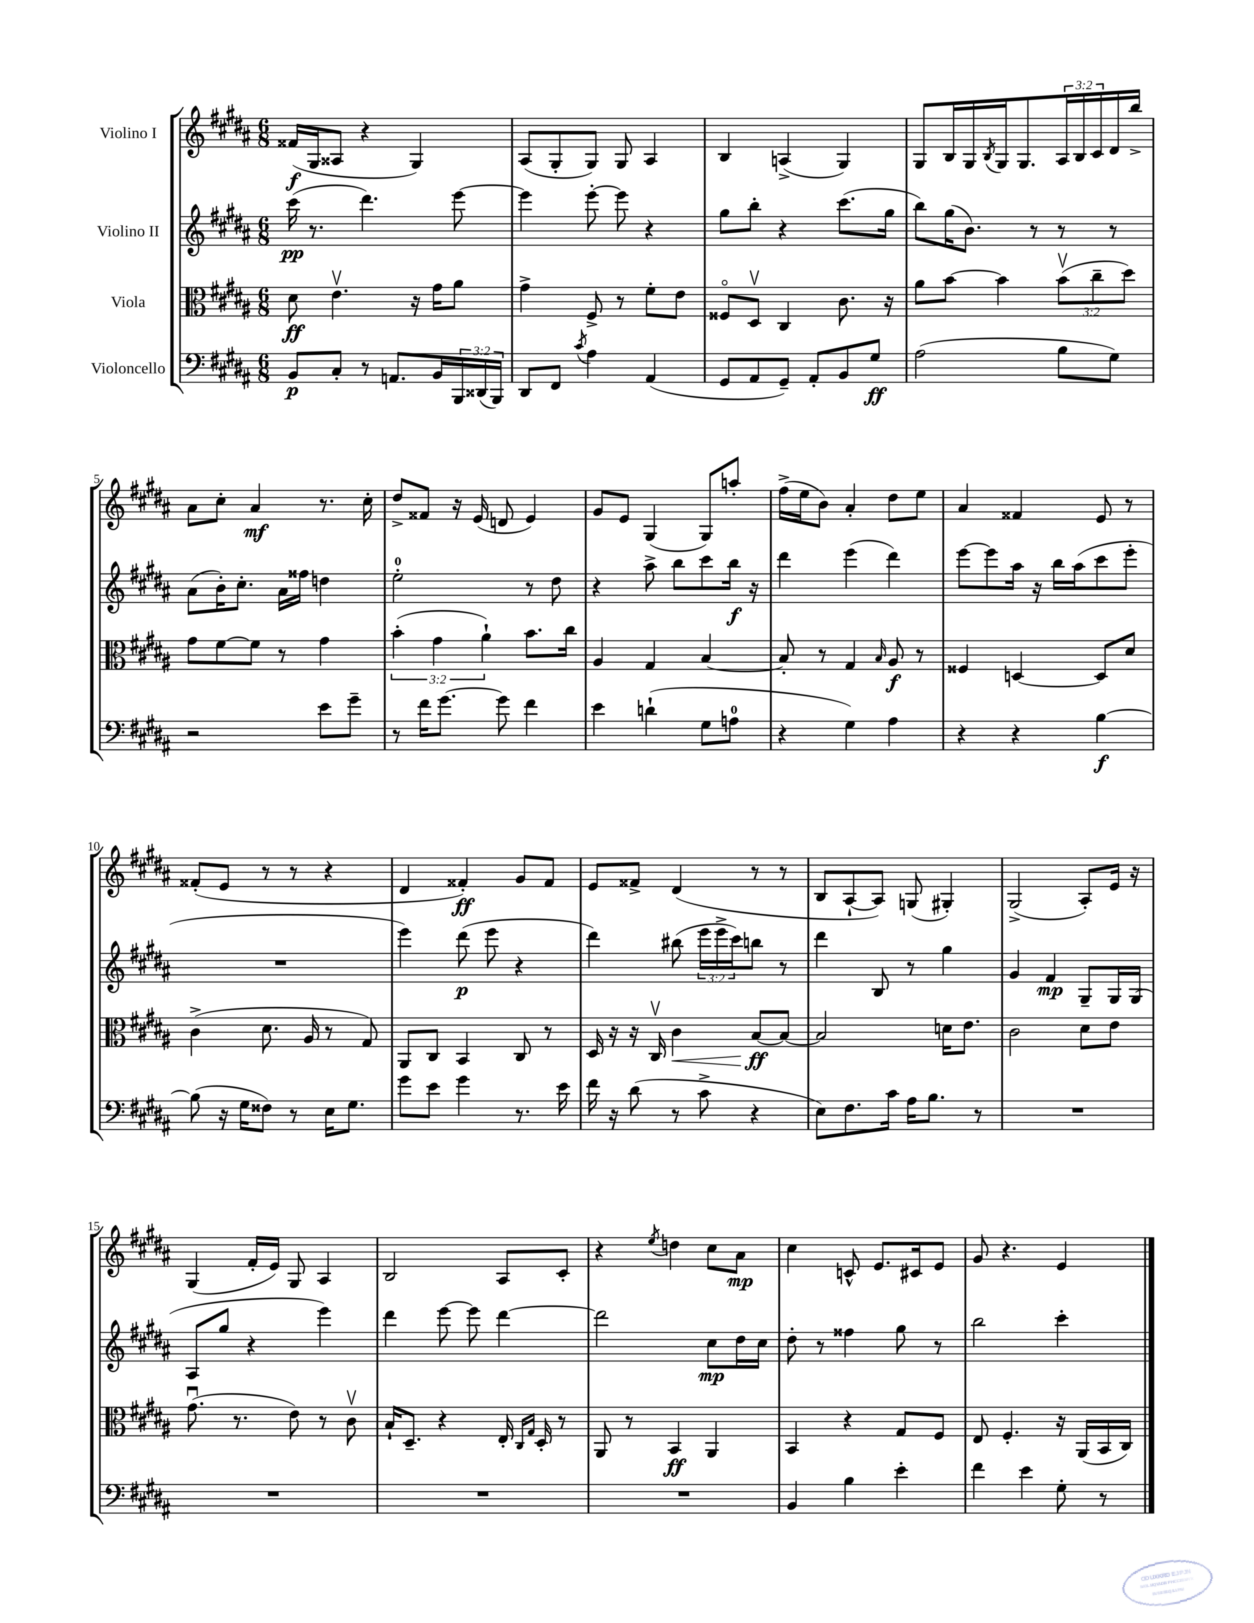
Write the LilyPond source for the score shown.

<<
\new StaffGroup <<
\new Staff = "s0" \with { instrumentName = "Violino I" } {
    \clef treble \key b \major \numericTimeSignature \time 6/8 \override Staff.TupletNumber.text = #tuplet-number::calc-fraction-text
    fisis'16\f( gis16 aisis8 r4 gis4) |
    ais8( gis8-. gis8) gis8 ais4 |
    b4 a4->( gis4) |
    gis8 b16 gis16 \acciaccatura { b8 } gis16 gis8. \tuplet 3/2 { ais16 b16 cis'16 } dis'16 b''16-> |
    ais'8 cis''8-. ais'4\mf r8. cis''16-. |
    dis''8-> fisis'8 r16 e'16( d'8 e'4) |
    gis'8 e'8 gis4( gis8) a''8-. |
    fis''16->( e''16 b'8) ais'4-. dis''8 e''8 |
    ais'4 fisis'4 e'8 r8 |
    fisis'8-.( e'8 r8 r8 r4 |
    dis'4 fisis'4-.\ff) gis'8 fisis'8 |
    e'8 fisis'8-> dis'4( r8 r8 |
    b8 ais8~-! ais8) g8( gis4-.) |
    gis2->( ais8-.) e'16 r16 |
    gis4( fis'16-. e'16) gis8 ais4 |
    b2 ais8 cis'8-. |
    r4 \acciaccatura { e''8 } d''4 cis''8 ais'8\mp |
    cis''4 c'8-^ e'8. cis'16 e'8 |
    gis'8 r4. e'4 \bar "|." |
}
\new Staff = "s1" \with { instrumentName = "Violino II" } {
    \clef treble \key b \major \numericTimeSignature \time 6/8 \override Staff.TupletNumber.text = #tuplet-number::calc-fraction-text
    cis'''16\pp( r8. dis'''4.) e'''8~ |
    e'''4 e'''8~-. e'''8 r4 |
    gis''8 b''8-. r4 cis'''8.( gis''16 |
    b''8) gis''16( b'8.) r8 r8 r8 |
    ais'8( b'16-.) cis''8.-. ais'16 fisis''16 d''4 |
    e''2-0-. r8 dis''8 |
    r4 ais''8-> b''8 cis'''8 b''16\f r16 |
    dis'''4 e'''4( dis'''4) |
    e'''8~ e'''8 ais''16 r16 b''16 ais''16( cis'''8 e'''8-. |
    R2. |
    e'''4) dis'''8\p( e'''8 r4 |
    dis'''4) bis''8( \tuplet 3/2 { e'''16 e'''16-> cis'''16) } b''8 r8 |
    dis'''4 b8 r8 gis''4 |
    gis'4 fis'4\mp gis8-- gis16 gis16( |
    ais8 gis''8 r4 e'''4) |
    dis'''4 e'''8~ e'''8 dis'''4~ |
    dis'''2 cis''8\mp dis''16 cis''16 |
    dis''8-. r8 fisis''4 gis''8 r8 |
    b''2 cis'''4-. \bar "|." |
}
\new Staff = "s2" \with { instrumentName = "Viola" } {
    \clef alto \key b \major \numericTimeSignature \time 6/8 \override Staff.TupletNumber.text = #tuplet-number::calc-fraction-text
    dis'8\ff e'4.\upbow r16 gis'16 ais'8 |
    gis'4-> fis8-> r8 fis'8-. e'8 |
    fisis8\flageolet dis8\upbow cis4 cis'8. r16 |
    ais'8 b'8~ b'4 \tuplet 3/2 { b'8\upbow( cis''8-- dis''8) } |
    gis'8 fis'8~ fis'8 r8 gis'4 |
    \tuplet 3/2 { b'4-.( gis'4 ais'4-!) } b'8. cis''16 |
    ais4 gis4 b4~ |
    b8-. r8 gis4 \grace { b16 } ais8\f r8 |
    fisis4 d4~ d8 dis'8 |
    cis'4->( dis'8. ais16 r8 gis8) |
    ais,8 cis8 b,4 cis8 r8 |
    dis16 r16 r16 cis16\upbow cis'4\< b8~\ff\! b8~ |
    b2 d'16 e'8. |
    cis'2 dis'8 e'8 |
    gis'8.\downbow( r8. e'8) r8 cis'8\upbow |
    b16-! dis8.-- r4 e16-. \grace { cis16 gis16 } dis16-. r8 |
    ais,8 r8 b,4\ff ais,4 |
    b,4 r4 gis8 fis8 |
    e8 fis4.-. r16 ais,16( b,16 cis16) \bar "|." |
}
\new Staff = "s3" \with { instrumentName = "Violoncello" } {
    \clef bass \key b \major \numericTimeSignature \time 6/8 \override Staff.TupletNumber.text = #tuplet-number::calc-fraction-text
    b,8\p cis8-. r8 a,8. b,16 \tuplet 3/2 { b,,16 disis,16( b,,16) } |
    dis,8 fis,8 \acciaccatura { cis'8 } ais4 ais,4( |
    gis,8 ais,8 gis,8--) ais,8-. b,8 gis8\ff |
    ais2( b8 gis8) |
    r2 e'8 gis'8-- |
    r8 fis'16 gis'8.~ gis'8 fis'4 |
    e'4 d'4-!( gis8 a8-0 |
    r4 gis4) ais4 |
    r4 r4 b4~\f |
    b8( r16 gis16 fisis8) r8 e16 gis8. |
    gis'8 e'8 gis'4 r8. e'16 |
    fis'16 r16 dis'8( r8 cis'8-> r4 |
    e8) fis8. cis'16 ais16 b8. r8 |
    R2. |
    R2. |
    R2. |
    R2. |
    b,4 b4 e'4-. |
    fis'4 e'4 gis8-. r8 \bar "|." |
}
>>
>>
